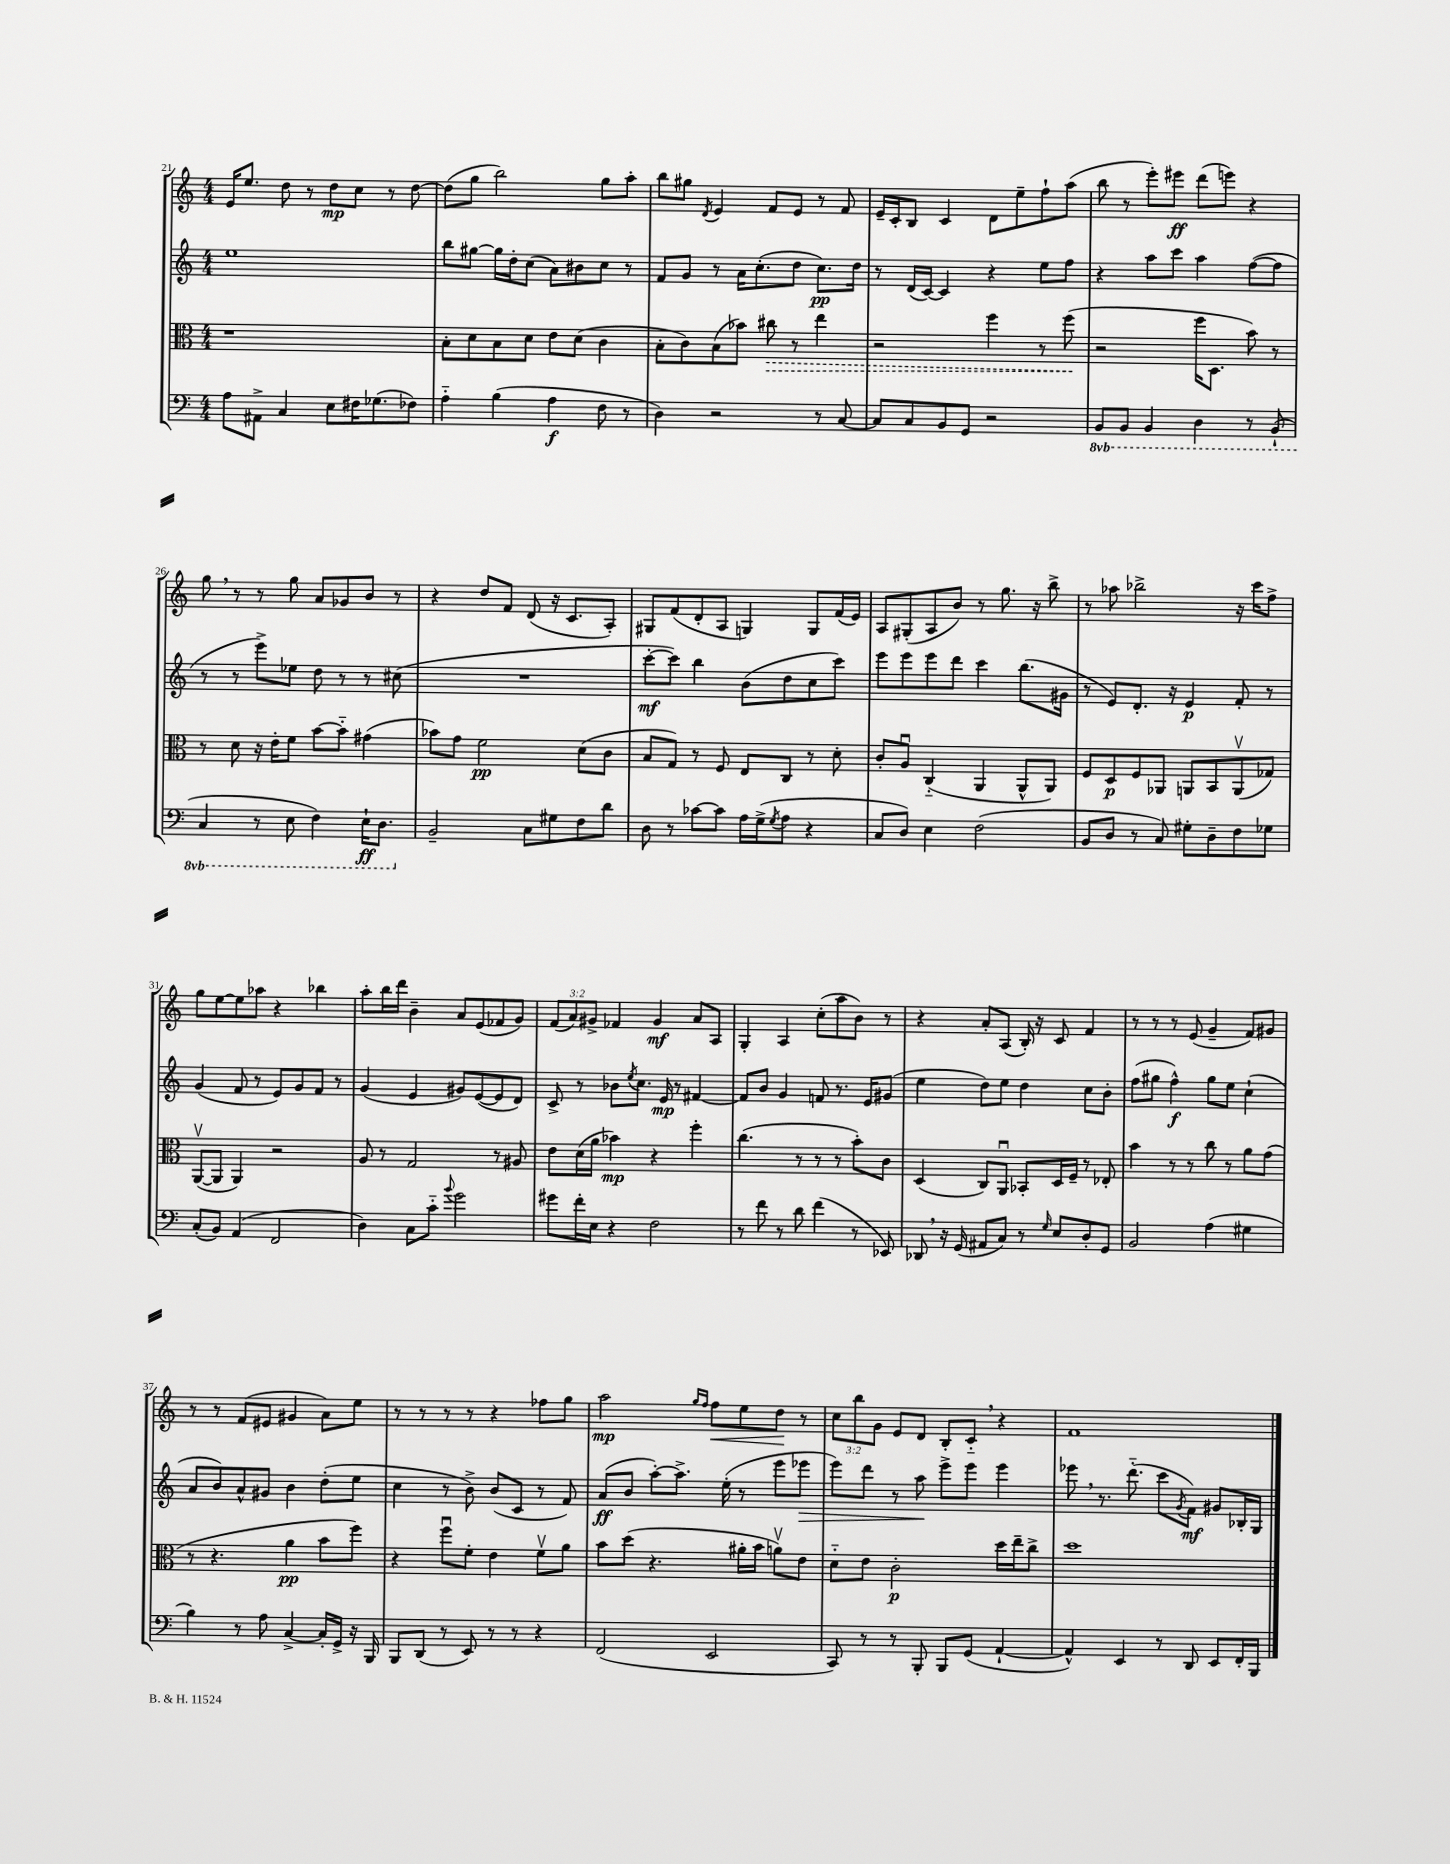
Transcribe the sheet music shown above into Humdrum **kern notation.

**kern	**kern	**kern	**kern
*staff4	*staff3	*staff2	*staff1
*clefF4	*clefC3	*clefG2	*clefG2
*k[]	*k[]	*k[]	*k[]
*M4/4	*M4/4	*M4/4	*M4/4
8A	1r	1ee	16e
.	.	.	8.ee
8AA#^	.	.	.
4C	.	.	8dd
.	.	.	8r
8E	.	.	8dd
16F#	.	.	8cc
(8.G-	.	.	.
.	.	.	8r
8F-)	.	.	[8dd
=	=	=	=
4A'~	8B'	8bb	(8dd]
.	8d	[8gg#	8gg
(4B	8B	16gg#]	2bb)
.	.	16dd'	.
.	8d	(8cc	.
4A	8e	8a)	.
.	(8d	8b#	.
8F	4c	8cc	8gg
8r	.	8r	8aa'
=	=	=	=
4D)	8B'	8f	8bb
.	8c)	8g	8gg#
.	.	.	8qd
2r	(8B	8r	4e
.	8b-)	16a	.
.	.	(8.cc'	.
.	8cc#	.	8f
.	8r	8dd	8e
8r	4ee	8.cc)	8r
[8C	.	.	8f
.	.	16dd	.
=	=	=	=
8C]	2r	8r	16e~
.	.	.	16c'
8C	.	(16d	8B
.	.	[16c)	.
8BB	.	4c]	4c
8GG	.	.	.
2r	4ff	4r	8d
.	.	.	8ee~
.	8r	8ee	8ff`
.	(8ff	8ff	(8aa
=	=	=	=
8BBB	2r	4r	8bb
8BBB	.	.	8r
4BBB	.	8aa	8eee')
.	.	8ccc	8eee#
4DD	16ff	4aa	(8ddd
.	8.D	.	.
.	.	.	8eee)
8r	8b)	([8ff	4r
(8BBB`	8r	8ff]	.
=	=	=	=
4CC	8r	8r	8gg
.	8d	8r	8r
8r	16r	8eee^)	8r
.	16e'	.	.
8EE	8f	8ee-	8gg
4FF)	[8b	8dd	8a
.	8b'~]	8r	8g-
16EE`	(4g#	8r	8b
8.DD	.	.	.
.	.	(8cc#	8r
=	=	=	=
2BB~	8b-)	1r	4r
.	8g	.	.
.	2f	.	8dd
.	.	.	8f
8C	.	.	(8d
8G#	.	.	16r
.	.	.	8.c
8F	(8d	.	.
8d	8c	.	8A')
=	=	=	=
8D	8B	[8ccc'	8G#
8r	8G)	8ccc])	(8f
[8c-	8r	4bb	8d'
8c-]	8F	.	8A
16A	8E	(8b	4G)
(16G^	.	.	.
8qG	.	.	.
8A	8C	8dd	.
4r	8r	8cc	8G
.	8d'	8ccc)	(16f
.	.	.	16e)
=	=	=	=
8C	8c'	8eee	8A
8D)	8Au	8eee	(8G#'
4E	(4C'~	8eee	8A
.	.	8ddd	8b)
(2F	4AA	4ccc	8r
.	.	.	8.gg
.	8AA^^	(8.bb	.
.	.	.	16r
.	8AA)	.	8bb^
.	.	16g#	.
=	=	=	=
8BB	8F	8r	8r
8D	8D	8e)	8aa-
8r	8F	8.d'	2bb-^
8C)	8AA-	.	.
.	.	16r	.
8G#'	8AA	4e	.
8D~	8BB	.	.
8F	(8AAv	8f'	16r
.	.	.	16ccc
8G-	8G-)	8r	8ff^
=	=	=	=
(8C'	([8AAv	(4g	8gg
8BB)	8AA]	.	[8ee
(4AA	4AA)	8f	8ee]
.	.	8r	8aa-
2FF	2r	8e)	4r
.	.	8g	.
.	.	8f	4bb-
.	.	8r	.
=	=	=	=
4D)	8A	(4g	8aa'
.	8r	.	16bb
.	.	.	16ddd
8C	2G	4e	4b~
8c'~	.	.	.
8qqb	.	.	.
2g	.	8g#)	8a
.	.	([8e	(8e
.	8r	8e]	8f-
.	8A#	8d)	8g)
=	=	=	=
8g#	8e	8c^	(12f
.	.	.	12a)
16f'	(16d	8r	.
.	.	.	12g#^
16E	16a	.	.
4r	4b-)	8b-	4f-
.	.	8qee	.
.	.	8.cc	.
2F	4r	.	4g#
.	.	16e	.
.	.	8r	.
.	4ff'	[4f#	8a
.	.	.	8A
=	=	=	=
8r	(4.cc	8f#]	4G'
8f	.	8b	.
8r	.	4g	4A
8d	8r	.	.
(4f	8r	8f	(8cc'
.	8r	8.r	8aa
8r	8b')	.	8b)
.	.	16e	.
8EE-)	8c	(8g#	8r
=	=	=	=
8DD-	(4D	4ee	4r
16r	.	.	.
(16GG	.	.	.
8AA#	8C)	8dd)	8a'
8C)	8AAu	8ee	(8A
8r	8BB-'	4dd	16B')
.	.	.	16r
16qqG	.	.	.
8E	16D	.	8c
.	16F~	.	.
8D'	8r	8cc	4f
8GG	8E-'	8b'	.
=	=	=	=
2BB	4b	(8ff	8r
.	.	8gg#	8r
.	8r	4ff^^)	8r
.	8r	.	(8e
(4A	8cc	8gg#	4g~
.	8r	8ee	.
4G#	8a	(4cc`	8f)
.	(8g	.	8g#
=	=	=	=
4B)	8r	8a	8r
.	4.r	8b)	8r
8r	.	8a^^	(8f
8A	.	8g#	8e#
[4C^	4a	4b	4g#
16C']	8b	(8dd'	8a)
16GG^	.	.	.
16r	8ff)	8ee	8ee
16BBB	.	.	.
=	=	=	=
8BBB	4r	4cc	8r
(8DD	.	.	8r
8r	8ffu	8r	8r
8EE)	8f'	8b^)	8r
8r	4e	(8b	4r
8r	.	8c	.
4r	8fv	8r	8ff-
.	8a	8f)	8gg
=	=	=	=
(2FF	8b	(8a	2aa
.	(8dd	8b	.
.	4.r	[8aa')	.
.	.	8.aa^]	.
.	.	.	16qqgg
.	.	.	16qqff
2EE	.	.	8ff
.	.	(16ee'	.
.	16a#'	8r	8ee
.	16b	.	.
.	8av)	8eee	8dd
.	8e	8eee-	8r
=	=	=	=
8CC)	8d'~	8eee)	12cc
.	.	.	12bb
8r	8e	8ddd	.
.	.	.	12g
8r	2c'	8r	8e
8BBB'	.	8aa	8d
8BBB	.	8eee^	8B'
(8GG	.	8eee	8c'~
[4AA`	16dd	4eee	4r
.	16ee~	.	.
.	8cc^	.	.
=	=	=	=
4AA^^])	1dd	8eee-	1f
.	.	8.r	.
4EE	.	.	.
.	.	(8.ddd'~	.
8r	.	8ccc	.
.	.	8qg	.
8DD	.	8f)	.
8EE	.	8g#	.
16FF'	.	16B-'	.
16BBB	.	16G	.
==	==	==	==
*-	*-	*-	*-
